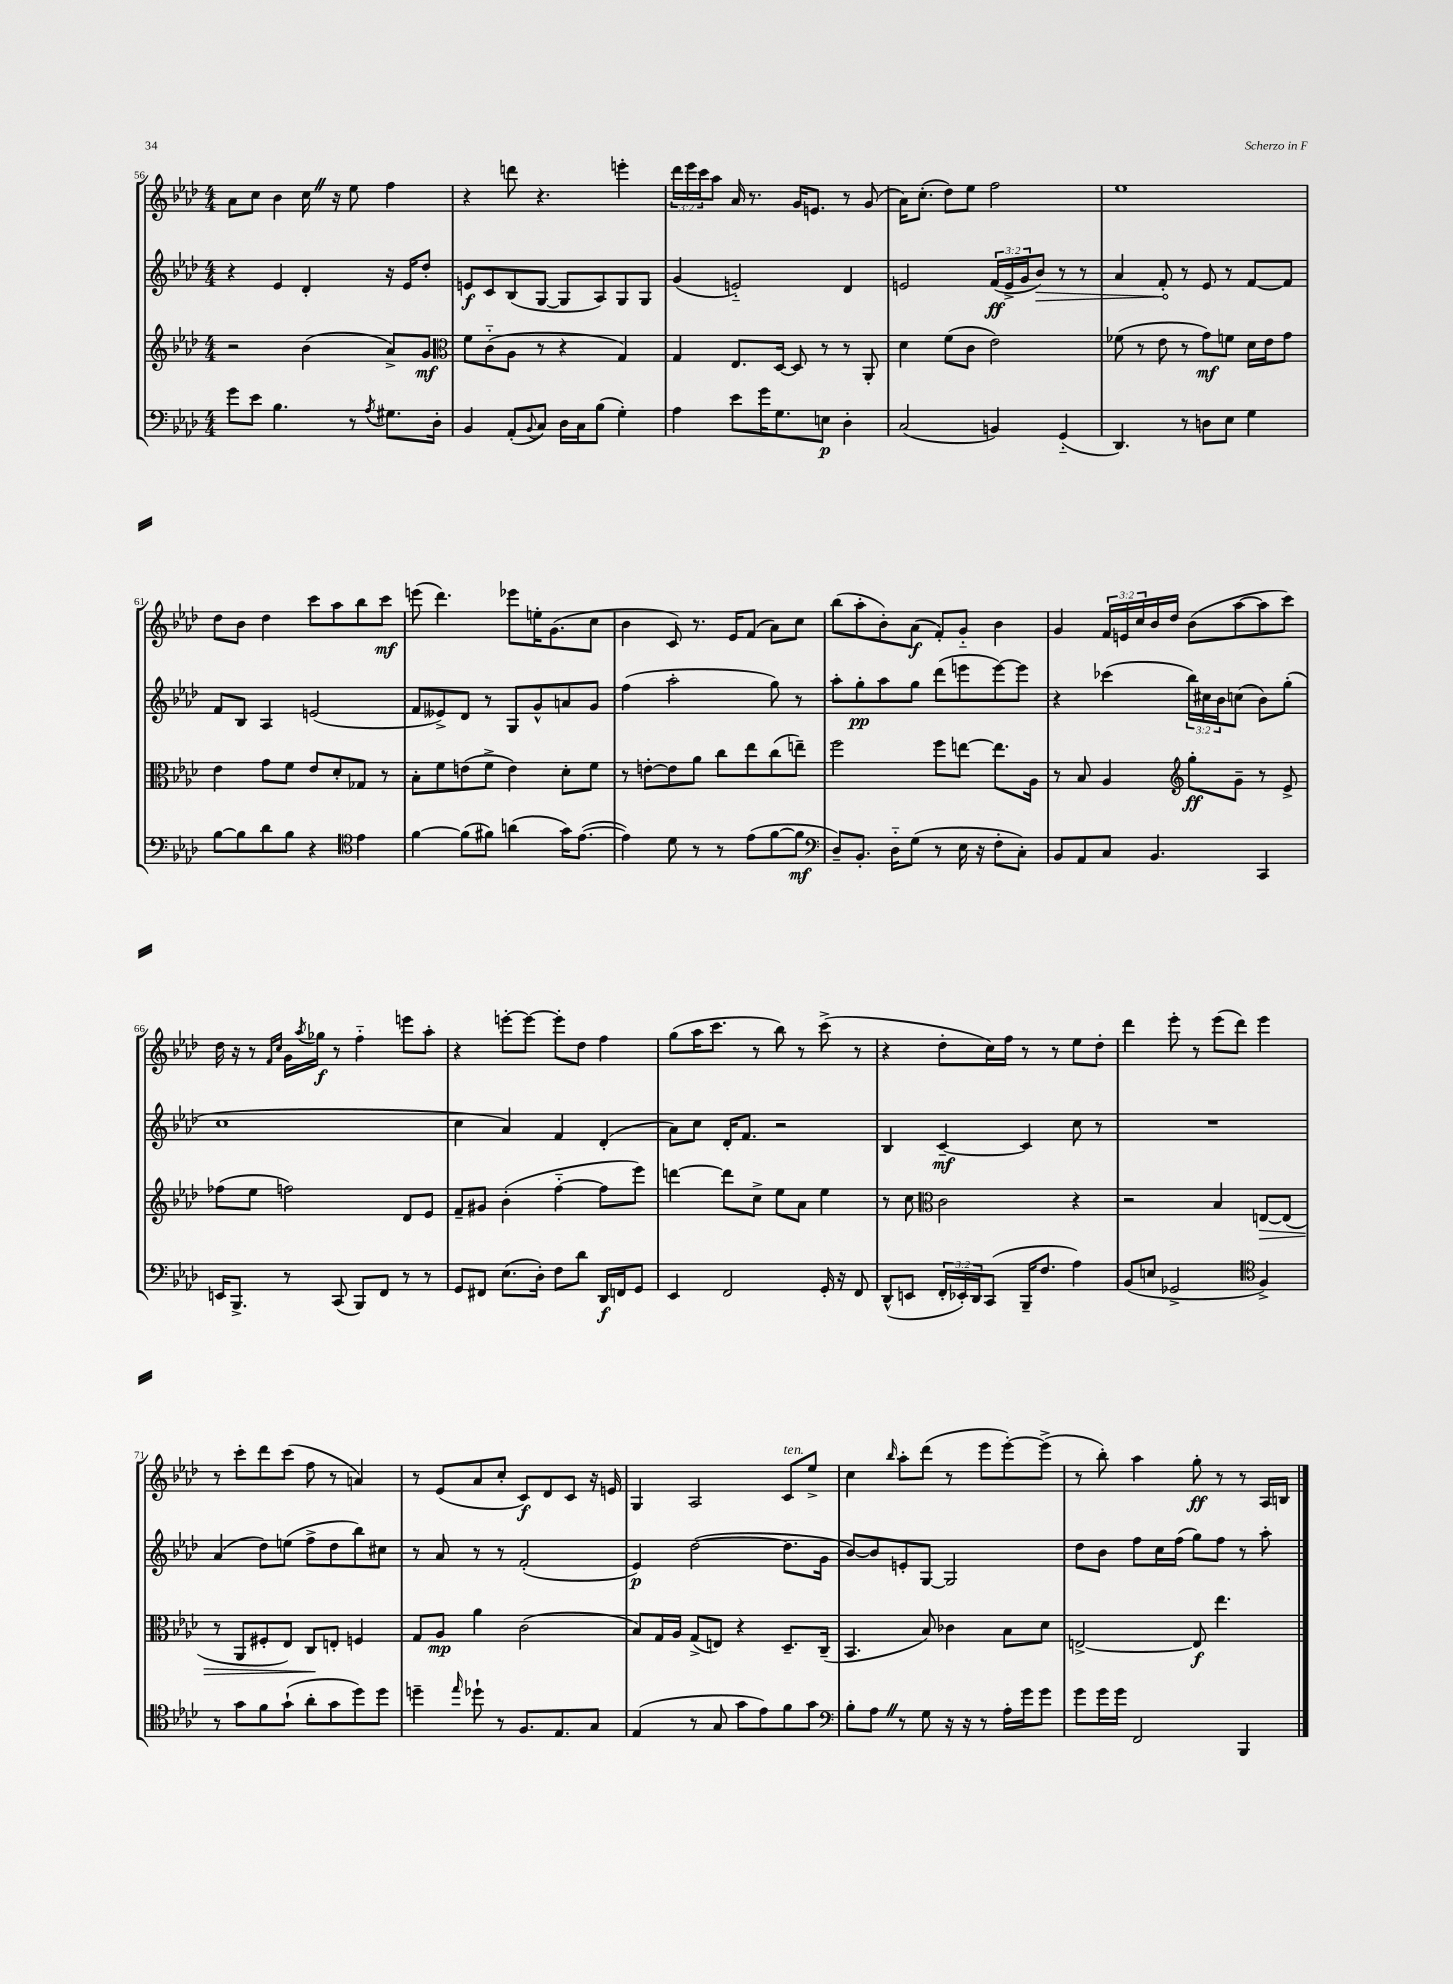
<<
\new StaffGroup <<
\new Staff = "s0" {
    \clef treble \key aes \major \numericTimeSignature \time 4/4 \override Staff.TupletNumber.text = #tuplet-number::calc-fraction-text
    aes'8 c''8 bes'4 c''16 \once \override BreathingSign.text = \markup { \musicglyph "scripts.caesura.straight" } \breathe r16 ees''8 f''4 |
    r4 d'''8 r4. e'''4-. |
    \tuplet 3/2 { des'''16 ees'''16 c'''16 } aes''8 aes'16 r8. g'16 e'8. r8 g'8( |
    aes'16) c''8.-.( des''8) ees''8 f''2 |
    ees''1 |
    des''8 bes'8 des''4 c'''8 aes''8 bes''8 c'''8\mf |
    e'''8( des'''4.) ees'''8 e''16-. g'8.( c''8 |
    bes'4 c'8) r8. ees'16 f'8( aes'8) c''8 |
    bes''8( aes''8-. bes'8-.) aes'8\f( f'8-.) g'8-_ bes'4 |
    g'4 \tuplet 3/2 { f'16 e'16 c''16 } bes'16 des''16 bes'8( aes''8~ aes''8 c'''8) |
    des''16 r16 r8 \grace { f'16 c''16 } g'16 \acciaccatura { aes''8 } ges''16\f r8 f''4-_ e'''8 aes''8-. |
    r4 e'''8~-. e'''8~ e'''8-. des''8 f''4 |
    g''8( aes''16 c'''8. r8 bes''8) r8 c'''8->( r8 |
    r4 des''8-. c''16) f''16 r8 r8 ees''8 des''8-. |
    des'''4 ees'''8-. r8 ees'''8( des'''8) ees'''4 |
    r8 c'''8-. des'''8 c'''8( f''8 r8 a'4) |
    r8 ees'8( aes'8 c''8-. c'8\f) des'8 c'8 r16 e'16 |
    g4 aes2 c'8^\markup { \italic "ten." } ees''8-> |
    c''4 \grace { bes''16 } aes''8-. des'''8( r8 ees'''8 ees'''8~-.) ees'''8->( |
    r8 bes''8-.) aes''4 g''8-.\ff r8 r8 aes16 b16 \bar "|." |
}
\new Staff = "s1" {
    \clef treble \key aes \major \numericTimeSignature \time 4/4 \override Staff.TupletNumber.text = #tuplet-number::calc-fraction-text
    r4 ees'4 des'4-. r16 ees'16 des''8-. |
    e'8\f c'8 bes8( g8~ g8 aes8) g8 g8 |
    g'4( e'2-_) des'4 |
    e'2 \tuplet 3/2 { f'16\ff( e'16-> g'16 } \once \override Hairpin.circled-tip = ##t bes'8\>) r8 r8 |
    aes'4 f'8-.\! r8 ees'8 r8 f'8~ f'8 |
    f'8 bes8 aes4 e'2( |
    f'8 eeses'8->) des'8 r8 g8 g'8-^ a'8 g'8 |
    f''4( aes''2-. g''8) r8 |
    aes''8-. g''8-.\pp aes''8 g''8 des'''8( e'''8 e'''8~) e'''8 |
    r4 ces'''4( \tuplet 3/2 { bes''16) cis''16 bes'16 } c''8( bes'8) g''8-.( |
    c''1 |
    c''4 aes'4) f'4 des'4-.( |
    aes'8) c''8 des'16-. f'8. r2 |
    bes4 c'4~--\mf c'4 c''8 r8 |
    R1 |
    aes'4( des''8) e''8( f''8-> des''8 bes''8) cis''8 |
    r8 aes'8 r8 r8 f'2-.( |
    ees'4\p) des''2~( des''8. g'16 |
    bes'8~) bes'8 e'8-. g8~ g2 |
    des''8 bes'8 f''8 c''16 f''16( g''8) f''8 r8 aes''8-. \bar "|." |
}
\new Staff = "s2" {
    \clef treble \key aes \major \numericTimeSignature \time 4/4
    r2 bes'4( aes'8->) g'8\mf |
    \clef alto f'8 c'8-_( aes8 r8 r4 g4) |
    g4 ees8. des16~ des8 r8 r8 aes,8-. |
    des'4 f'8( c'8 ees'2) |
    fes'8( r8 ees'8 r8 g'8\mf) f'8 des'16 ees'16 g'8 |
    ees'4 g'8 f'8 ees'8 des'8-. ges8 r8 |
    bes8-. f'8 e'8( f'8-> e'4) des'8-. f'8 |
    r8 e'8~-. e'8 aes'8 c''8 ees''8 c''8( e''8--) |
    f''2 f''8 e''8~ e''8. aes16 |
    r8 bes8 aes4 \clef treble g''8-.\ff g'8-- r8 ees'8-> |
    fes''8( ees''8 f''2) des'8 ees'8 |
    f'8-- gis'8 bes'4-.( f''4~-_ f''8 ees'''8) |
    d'''4~ d'''8 c''8-> ees''8 aes'8 ees''4 |
    r8 c''8 \clef alto c'2 r4 |
    r2 bes4 e8~\> e8( |
    r8 aes,8 fis8-. ees8) c8\! e8-. f4 |
    g8 aes8\mp aes'4 c'2( |
    bes8) g16 aes16 g8->( e8) r4 des8.-- c16--( |
    bes,4. bes8) ces'4 bes8 des'8 |
    e2~-> e8\f ees''4. \bar "|." |
}
\new Staff = "s3" {
    \clef bass \key aes \major \numericTimeSignature \time 4/4 \override Staff.TupletNumber.text = #tuplet-number::calc-fraction-text
    g'8 ees'8 bes4. r8 \acciaccatura { aes8 } gis8. des16-. |
    bes,4 aes,8-.( \appoggiatura { bes,8 } c8) des16 c16 bes8( g4-.) |
    aes4 ees'8 g'16 g8. e8\p des4-. |
    c2( b,4) g,4-_( |
    des,4.) r8 d8 ees8 g4 |
    bes8~ bes8 des'8 bes8 r4 \clef tenor ees'4 |
    f'4~ f'8( fis'8) a'4( g'16) ees'8.~( |
    ees'4) des'8 r8 r8 ees'8( f'8~ f'8\mf |
    \clef bass des8--) bes,8.-. des16-_ g8( r8 ees16 r16 f8-. c8-.) |
    bes,8 aes,8 c8 bes,4. c,4 |
    e,16 bes,,8.-> r8 c,8( bes,,8) f,8 r8 r8 |
    g,8 fis,8 ees8.( des16-.) f8 des'8 des,16\f f,16 g,8 |
    ees,4 f,2 g,16-. r16 f,8 |
    des,8-^( e,8 \tuplet 3/2 { f,16-. ees,16-.) des,16 } c,8( bes,,16-- f8. aes4) |
    bes,8( e8 ges,2-> \clef tenor f4->) |
    r8 g'8 f'8 g'8-!( aes'8-. g'8 des''8) des''8 |
    d''4-- \grace { ees''16 } des''8-! r8 f8. ees8. g8 |
    ees4( r8 g8 g'8 ees'8) f'8 g'8 |
    \clef bass bes8-. aes8 \once \override BreathingSign.text = \markup { \musicglyph "scripts.caesura.straight" } \breathe r8 g8 r16 r16 r8 aes16-. g'16 g'8 |
    g'8 g'16 g'16 f,2 bes,,4 \bar "|." |
}
>>
>>
\layout { \context { \Score currentBarNumber = #56 } }
